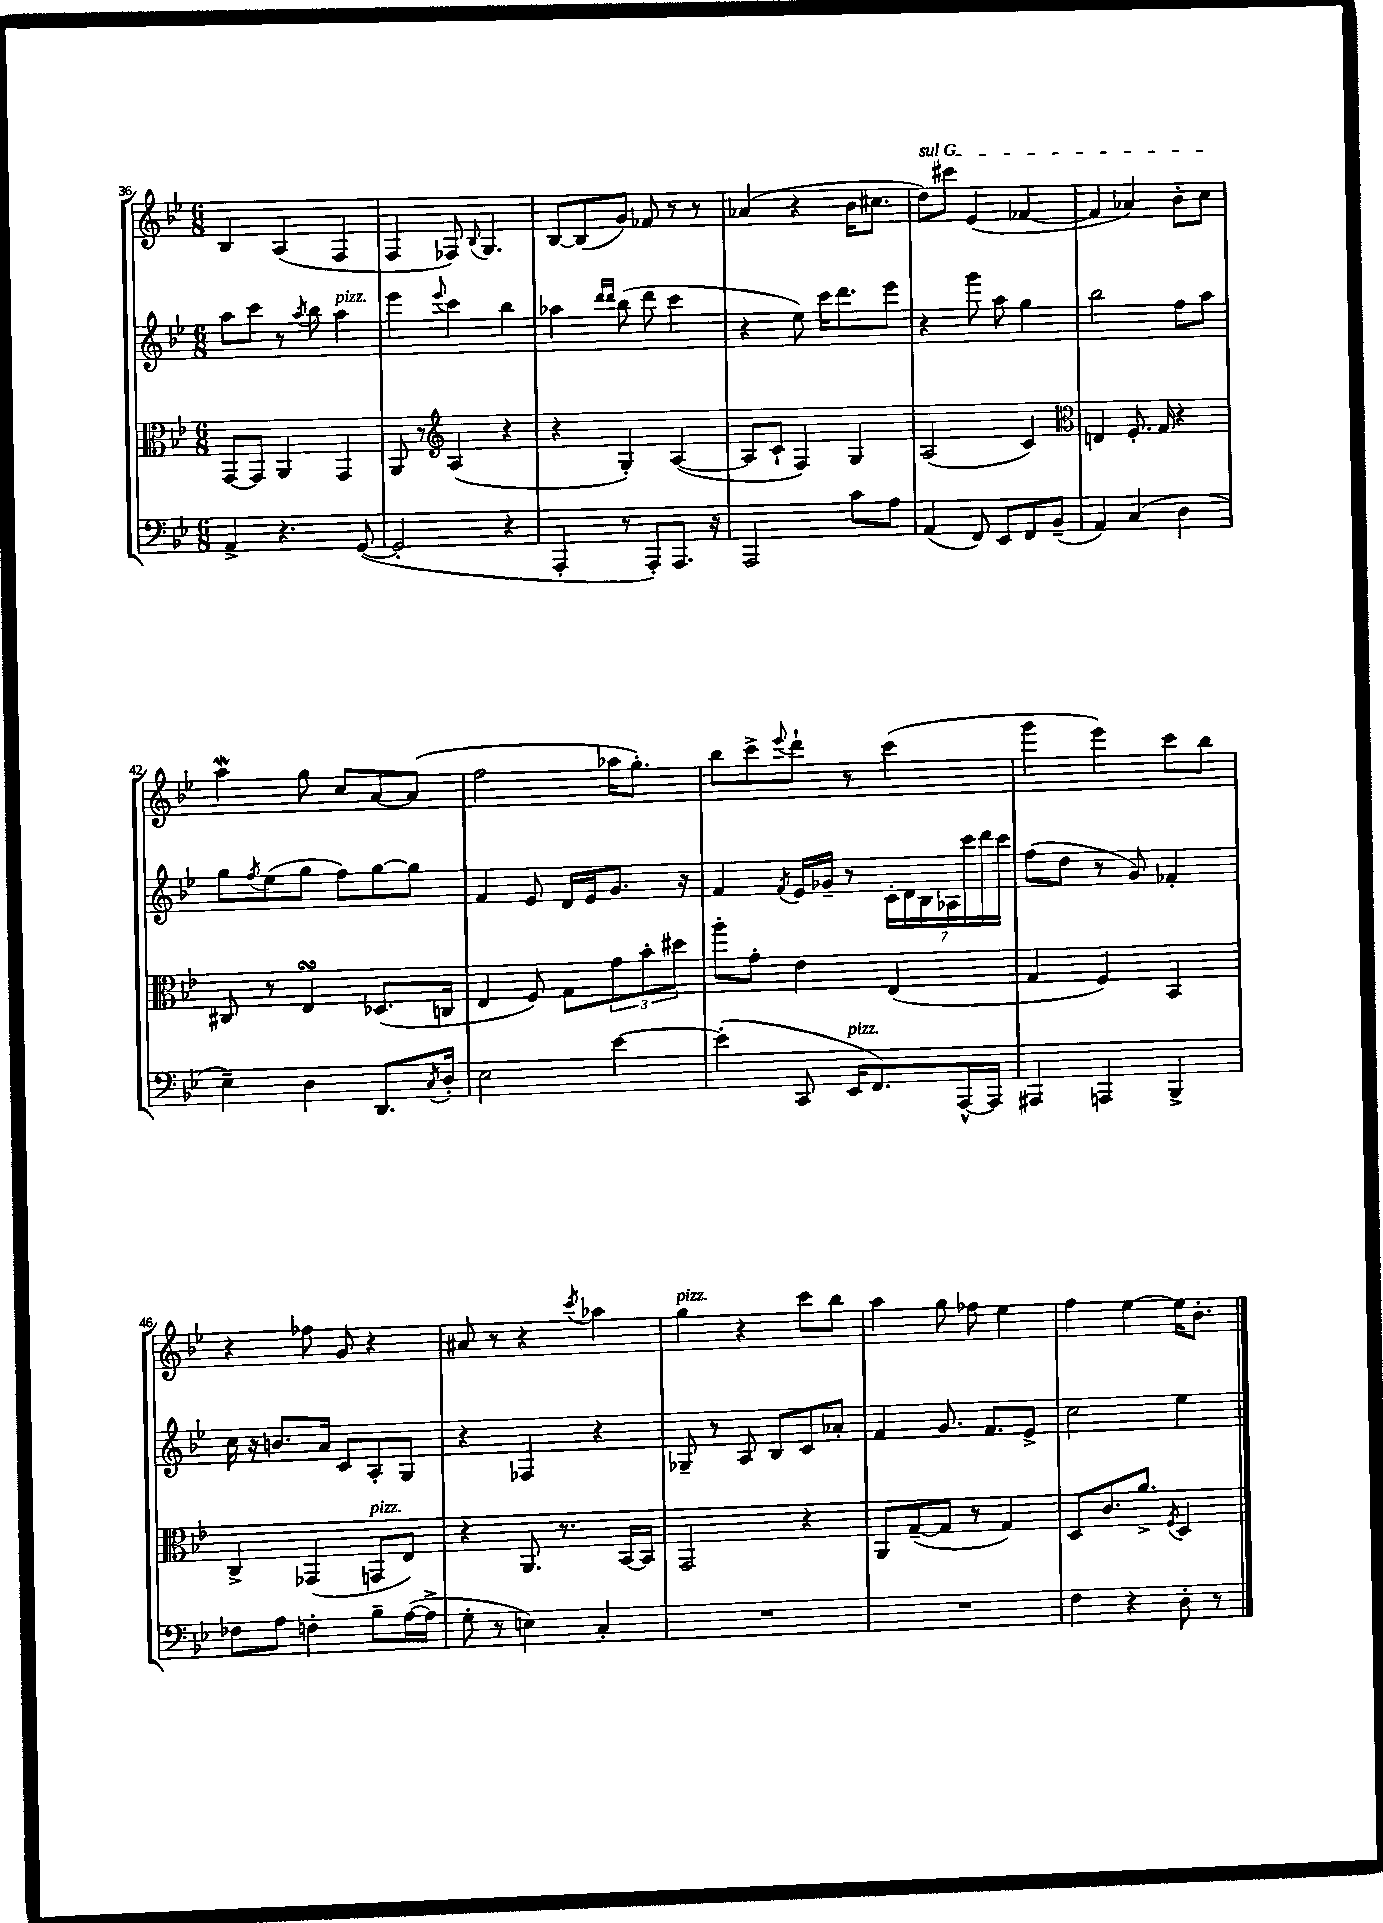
<<
\new StaffGroup <<
\new Staff = "s0" {
    \clef treble \key bes \major \numericTimeSignature \time 6/8
    bes4 a4( f4 |
    f4 fes8) \appoggiatura { bes8 } g4. |
    bes8~ bes8( g'8) fes'8 r8 r8 |
    aes'4( r4 bes'16 cis''8. |
    \once \override TextSpanner.bound-details.left.text = \markup { \italic "sul G" } d''8\startTextSpan) cis'''8 ees'4( fes'4~ |
    fes'4 aes'4) bes'8-. c''8\stopTextSpan |
    a''4\mordent g''8 c''8 a'8~ a'8( |
    f''2 aes''16 g''8.-.) |
    bes''8 c'''8-> \appoggiatura { ees'''8 } d'''8-! r8 c'''4( |
    g'''4 ees'''4) c'''8 bes''8 |
    r4 fes''8 g'8 r4 |
    ais'8 r8 r4 \acciaccatura { c'''8 } aes''4 |
    g''4^\markup { \italic "pizz." } r4 c'''8 bes''8 |
    a''4 g''8 fes''8 ees''4 |
    f''4 ees''4~ ees''16 bes'8.-. \bar "|." |
}
\new Staff = "s1" {
    \clef treble \key bes \major \numericTimeSignature \time 6/8
    a''8 c'''8 r8 \acciaccatura { a''8 } bes''8 a''4^\markup { \italic "pizz." } |
    ees'''4 \appoggiatura { ees'''8 } c'''4 bes''4 |
    aes''4 \grace { d'''16 d'''16 } bes''8( d'''8 c'''4 |
    r4 ees''8) c'''16 d'''8. ees'''8 |
    r4 g'''8 a''8 g''4 |
    bes''2 f''8 a''8 |
    g''8 \acciaccatura { f''8 } ees''8( g''8 f''8) g''8~ g''8 |
    f'4 ees'8 d'16 ees'16 g'8. r16 |
    f'4 \acciaccatura { f'8 } ees'16 ges'16-- r8 \tuplet 7/4 { c'16-. d'16 bes16 aes16 c'''16 d'''16 c'''16 } |
    f''8( d''8 r8 g'8) fes'4-. |
    c''16 r16 b'8. a'16 c'8 a8-. g8 |
    r4 fes4 r4 |
    ges8-- r8 a8 bes8 c'8 aes'8-. |
    f'4 g'8. f'8. ees'8-> |
    c''2 ees''4 \bar "|." |
}
\new Staff = "s2" {
    \clef alto \key bes \major \numericTimeSignature \time 6/8
    g,8~ g,8 a,4 g,4 |
    a,8 r8 \clef treble a4( r4 |
    r4 g4-.) a4~( |
    a8 c'8-! f4) g4 |
    a2( c'4) |
    \clef alto e4 f8.-. g16 r4 |
    cis8 r8 ees4\turn des8.( c16 |
    ees4 f8) g8 \tuplet 3/2 { g'8 bes'8-. dis''8 } |
    a''8-. g'8-. ees'4 ees4( |
    g4 f4) bes,4 |
    c4-> ges,4( g,8^\markup { \italic "pizz." } ees8) |
    r4 a,8. r8. bes,16~ bes,16 |
    g,2 r4 |
    a,8 g8~--( g8 r8 g4) |
    d8 c'8. a'8.-> \acciaccatura { f8 } d4 \bar "|." |
}
\new Staff = "s3" {
    \clef bass \key bes \major \numericTimeSignature \time 6/8
    a,4-> r4. g,8~( |
    g,2-. r4 |
    a,,4-. r8 a,,8-.) a,,8. r16 |
    a,,2 c'8 a8 |
    a,4( f,8) ees,8 f,8 bes,8--( |
    a,4) c4( d4 |
    ees4--) d4 d,8. \acciaccatura { c8 } d16-. |
    ees2 ees'4~ |
    ees'4-.( c,8 ees,16^\markup { \italic "pizz." } f,8.) a,,16~-^ a,,16 |
    ais,,4 a,,4 bes,,4-> |
    fes8 a8 f4-. bes8-- a16~( a16-> |
    g8-. r8 e4) c4-. |
    R2. |
    R2. |
    f4 r4 d8-. r8 \bar "|." |
}
>>
>>
\layout { \context { \Score currentBarNumber = #36 } }
